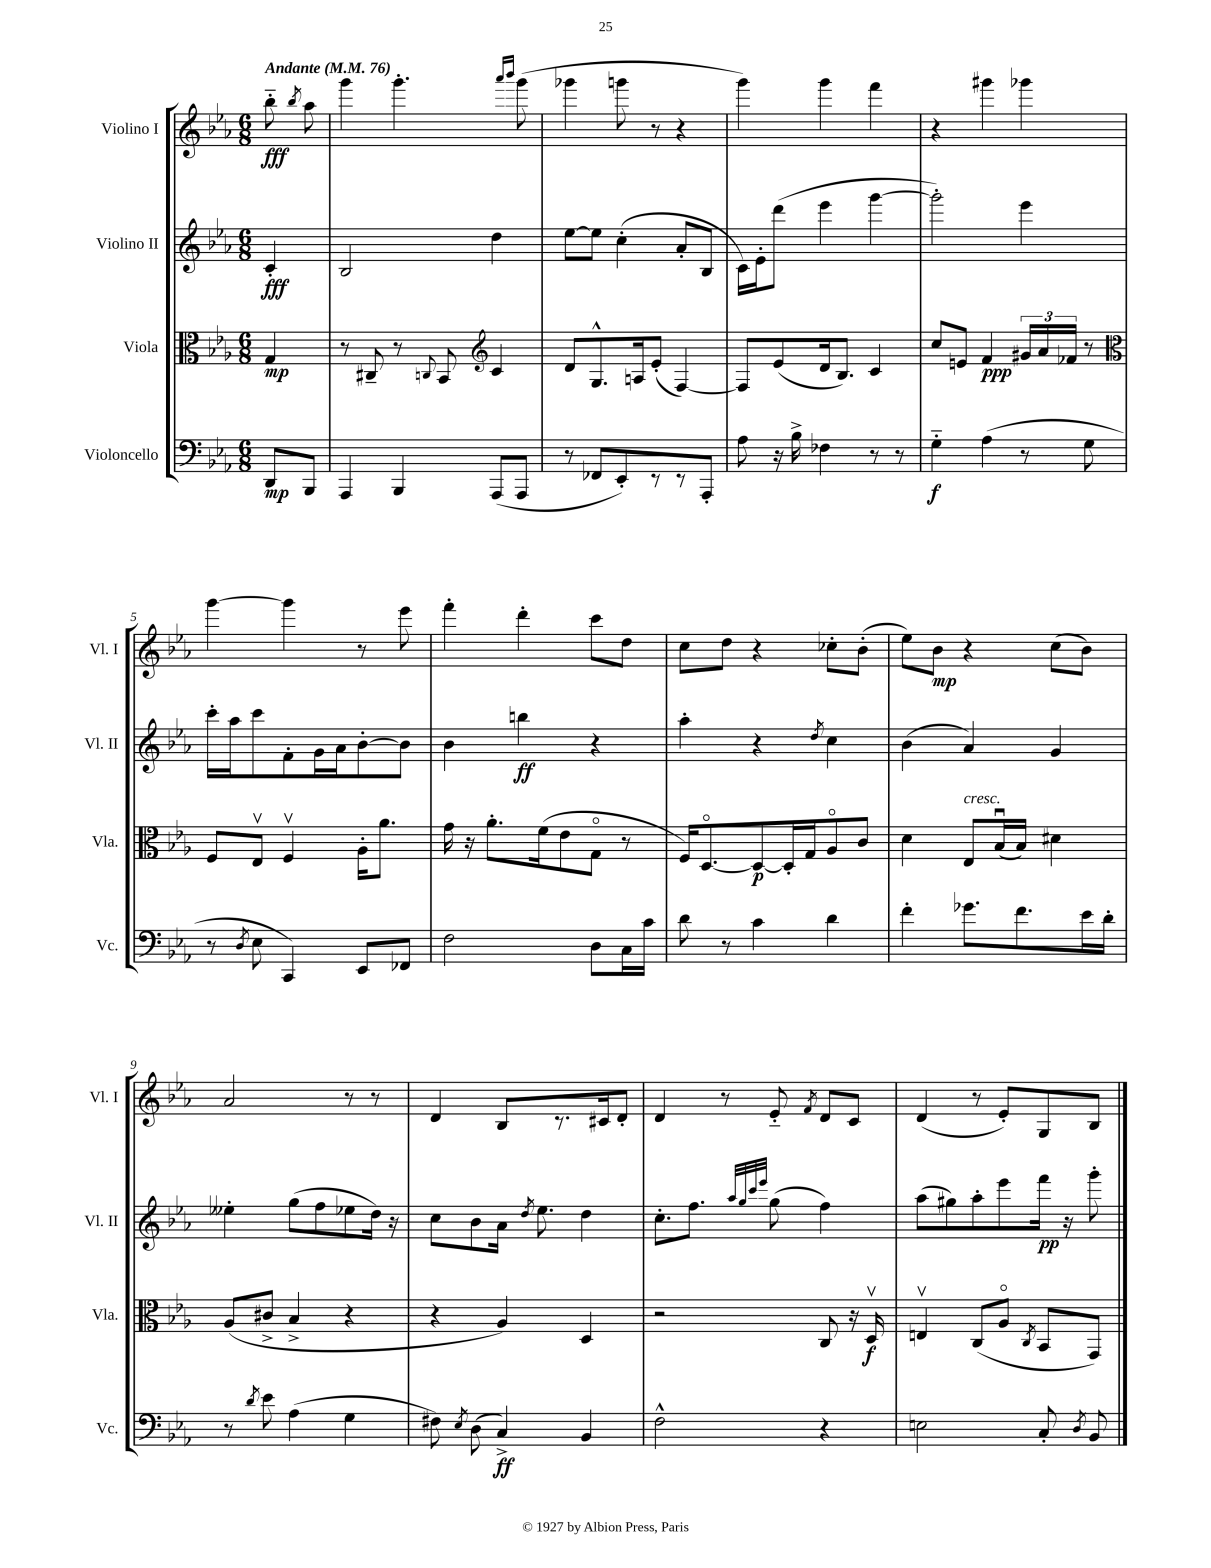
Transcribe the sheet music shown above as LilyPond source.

<<
\new StaffGroup <<
\new Staff = "s0" \with { instrumentName = "Violino I" shortInstrumentName = "Vl. I" } {
    \clef treble \key ees \major \numericTimeSignature \time 6/8 \partial 4 \tempo "Andante" 4 = 76
    \autoBeamOff bes''8-_\fff \acciaccatura { bes''8 } aes''8 |
    g'''4 g'''4.-. \grace { aes'''16[ bes'''16] } g'''8( |
    ges'''4 g'''8 r8 r4 |
    g'''4) g'''4 f'''4 |
    r4 gis'''4 ges'''4 |
    g'''4~ g'''4 r8 ees'''8 |
    f'''4-. d'''4-. c'''8[ d''8] |
    c''8[ d''8] r4 ces''8[-. bes'8]-.( |
    ees''8[) bes'8]\mp r4 c''8[( bes'8]) |
    aes'2 r8 r8 |
    d'4 bes8[ r8. cis'16 d'8]-. |
    d'4 r8 ees'8-_ \acciaccatura { f'8 } d'8[ c'8] |
    d'4( r8 ees'8[-.) g8 bes8] \bar "|." |
}
\new Staff = "s1" \with { instrumentName = "Violino II" shortInstrumentName = "Vl. II" } {
    \clef treble \key ees \major \numericTimeSignature \time 6/8 \partial 4
    \autoBeamOff c'4-.\fff |
    bes2 d''4 |
    ees''8[~ ees''8] c''4-.( aes'8[-. bes8] |
    c'16[) ees'16-. d'''8]( ees'''4 g'''4~ |
    g'''2-.) ees'''4 |
    c'''16[-. aes''16 c'''8 f'8-. g'16 aes'16 bes'8~-. bes'8] |
    bes'4 b''4\ff r4 |
    aes''4-. r4 \acciaccatura { d''8 } c''4 |
    bes'4( aes'4) g'4 |
    eeses''4-. g''8[( f''8 ees''8 d''16]) r16 |
    c''8[ bes'8 aes'16] \acciaccatura { d''8 } ees''8. d''4 |
    c''8.[-. f''8.] \grace { aes''32[ g''32 c'''32 ees'''32] } g''8( f''4) |
    aes''8[( gis''8) aes''8-. ees'''8 f'''16]\pp r16 g'''8-. \bar "|." |
}
\new Staff = "s2" \with { instrumentName = "Viola" shortInstrumentName = "Vla." } {
    \clef alto \key ees \major \numericTimeSignature \time 6/8 \partial 4
    \autoBeamOff g4\mp |
    r8 cis8-- r8 \appoggiatura { c8 } bes,8 \clef treble c'4 |
    d'8[ g8.-^ a16 ees'8]-.( f4~) |
    f8[ ees'8( d'16 bes8.]) c'4 |
    c''8[ e'8] f'4\ppp \tuplet 3/2 { gis'16[ aes'16 fes'16] } r8 |
    \clef alto f8[ ees8]\upbow f4\upbow aes16[-. aes'8.] |
    g'16 r16 aes'8.[-. f'16( ees'8 g8]\flageolet r8 |
    f16[) d8.~\flageolet d8~\p d16-. g16 aes8\flageolet c'8] |
    d'4 ees8[^\markup { \italic "cresc." } bes16\downbow( bes16]) dis'4 |
    aes8[( cis'8]-> bes4-> r4 |
    r4 aes4) d4 |
    r2 c8 r16 d16\upbow\f |
    e4\upbow c8[( aes8]\flageolet \acciaccatura { c8 } bes,8[ g,8]) \bar "|." |
}
\new Staff = "s3" \with { instrumentName = "Violoncello" shortInstrumentName = "Vc." } {
    \clef bass \key ees \major \numericTimeSignature \time 6/8 \partial 4
    \autoBeamOff d,8[\mp bes,,8] |
    aes,,4 bes,,4 aes,,8[( aes,,8] |
    r8 fes,8[ ees,8-.) r8 r8 aes,,8]-. |
    aes8 r16 bes16-> fes4 r8 r8 |
    g4-_\f aes4( r8 g8 |
    r8 \acciaccatura { d8 } ees8 c,4) ees,8[ fes,8] |
    f2 d8[ c16 c'16] |
    d'8 r8 c'4 d'4 |
    f'4-. ges'8.[ f'8. ees'16 d'16]-. |
    r8 \acciaccatura { d'8 } ees'8 aes4( g4 |
    fis8) \acciaccatura { ees8 } d8( c4->\ff) bes,4 |
    f2-^ r4 |
    e2 c8-. \acciaccatura { d8 } bes,8 \bar "|." |
}
>>
>>
